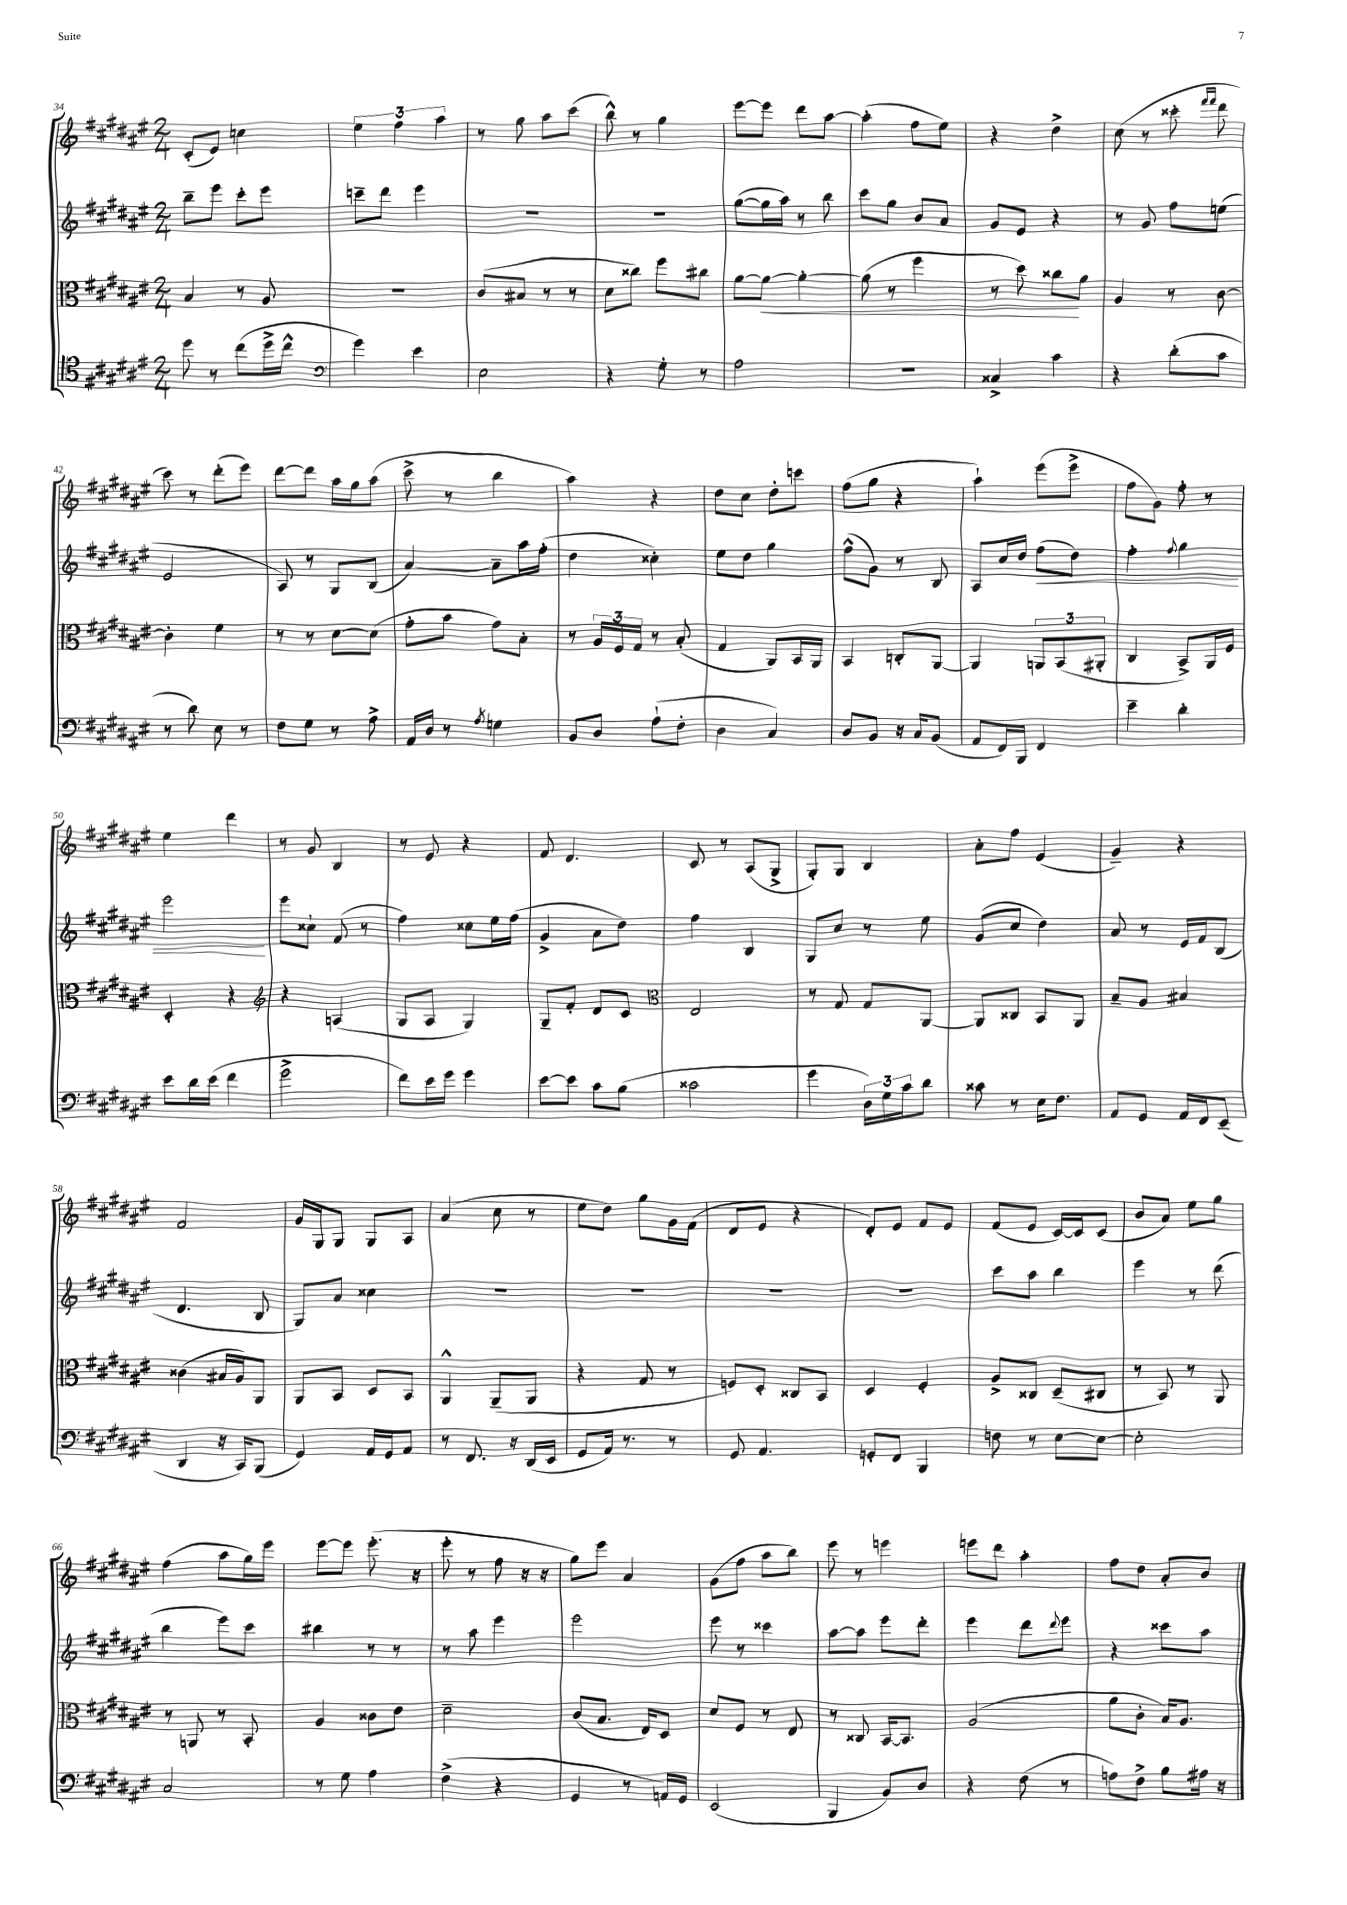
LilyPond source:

<<
\new StaffGroup <<
\new Staff = "s0" {
    \clef treble \key fis \major \numericTimeSignature \time 2/4
    cis'8-.( eis'8) c''4 |
    \tuplet 3/2 { eis''4 fis''4 ais''4 } |
    r8 gis''8 ais''8 cis'''8( |
    b''8-^) r8 gis''4 |
    eis'''8~ eis'''8 dis'''8 ais''8~ |
    ais''4-.( fis''8 eis''8) |
    r4 dis''4-> |
    cis''8( r8 cisis'''8-. \grace { fis'''16 fis'''16 } dis'''8 |
    cis'''8) r8 dis'''8-.( eis'''8) |
    dis'''8~ dis'''8 ais''16 gis''16 ais''8( |
    cis'''8-> r8 b''4 |
    ais''4) r4 |
    dis''8 cis''8 dis''8-. c'''8 |
    fis''8( gis''8 r4 |
    ais''4-!) eis'''8( eis'''8-> |
    fis''8 gis'8) fis''8-. r8 |
    eis''4 dis'''4 |
    r8 gis'8 b4 |
    r8 eis'8 r4 |
    fis'8 dis'4. |
    cis'8 r8 ais8( gis8-> |
    gis8-.) gis8 b4 |
    ais'8-. fis''8 eis'4( |
    gis'4--) r4 |
    fis'2 |
    gis'16 gis16 gis8 gis8 ais8 |
    ais'4( cis''8 r8 |
    eis''8 dis''8) gis''8 gis'16 fis'16( |
    dis'8 eis'8 r4 |
    dis'8-.) eis'8 fis'8 eis'8 |
    fis'8( eis'8 cis'16~) cis'16 cis'8( |
    b'8 ais'8) eis''8 gis''8 |
    fis''4( ais''8 gis''16) eis'''16 |
    eis'''8~ eis'''8 eis'''8.-.( r16 |
    eis'''8-. r8 fis''8 r16 r16 |
    gis''8) eis'''8 ais'4 |
    gis'8( fis''8 ais''8 b''8) |
    eis'''8 r8 e'''4 |
    e'''8 dis'''8 ais''4-. |
    fis''8 dis''8 ais'8-. b'8 \bar "|." |
}
\new Staff = "s1" {
    \clef treble \key fis \major \numericTimeSignature \time 2/4
    b''8-- eis'''8 cis'''8-. eis'''8 |
    c'''8-- dis'''8 eis'''4 |
    R2 |
    R2 |
    gis''8~( gis''16 ais''16) r8 b''8 |
    cis'''8 gis''8 b'8 ais'8 |
    gis'8 eis'8 r4 |
    r8 gis'8 fis''8 e''8( |
    eis'2 |
    ais8) r8 gis8 b8( |
    ais'4~) ais'8-- ais''16 fis''16-.( |
    dis''4 cisis''4-.) |
    eis''8 dis''8 gis''4 |
    fis''8-^( gis'8) r8 b8 |
    ais8 cis''16 dis''16 fis''8\<( dis''8) |
    fis''4-. \appoggiatura { fis''8 } gis''4 |
    eis'''2\! |
    eis'''8 cisis''8-! fis'8( r8 |
    fis''4) cisis''8 eis''16 fis''16( |
    gis'4-> ais'8 dis''8) |
    fis''4 b4 |
    gis8 cis''8 r8 eis''8 |
    gis'8( cis''8 dis''4) |
    ais'8 r8 eis'16 fis'16 b8( |
    dis'4. b8 |
    gis8) ais'8 cisis''4 |
    R2 |
    R2 |
    R2 |
    R2 |
    cis'''8 ais''8 b''4 |
    eis'''4 r8 dis'''8( |
    b''4 eis'''8) cis'''8 |
    bis''4 r8 r8 |
    r8 ais''8 eis'''4 |
    eis'''2 |
    eis'''8 r8 cisis'''4 |
    ais''8~ ais''8 eis'''8 dis'''8-. |
    eis'''4 dis'''8 \appoggiatura { dis'''8 } eis'''8 |
    r4 cisis'''8 ais''8 \bar "|." |
}
\new Staff = "s2" {
    \clef alto \key fis \major \numericTimeSignature \time 2/4
    b4 r8 ais8 |
    R2 |
    cis'8( bis8 r8 r8 |
    dis'8 cisis''8) fis''8 cis''8 |
    ais'8~ ais'8~\< ais'4~-. |
    ais'8( r8 fis''4 |
    r8 dis''8) cisis''8\! ais'8 |
    ais4 r8 cis'8~ |
    cis'4-. fis'4 |
    r8 r8 dis'8~ dis'8( |
    gis'8-. b'8 gis'8) b8-. |
    r8 \tuplet 3/2 { ais16 fis16 gis16 } r8 b8-.( |
    gis4 ais,8) b,16 ais,16 |
    b,4 c8-. ais,8~ |
    ais,4 \tuplet 3/2 { a,8 b,8( ais,8-. } |
    cis4 b,8->) ais,16 fis16 |
    dis4-. r4 |
    \clef treble r4 a4( |
    gis8 ais8 gis4) |
    gis8-- fis'8-. dis'8 cis'8 |
    \clef alto eis2 |
    r8 gis8 gis8 ais,8~ |
    ais,8 cisis8 b,8 ais,8 |
    b8-- ais8 bis4 |
    cisis'4( bis16 ais16) ais,8 |
    ais,8 b,8 dis8 b,8 |
    ais,4-^ ais,8--( ais,8 |
    r4 gis8 r8 |
    f8) dis8-. cisis8 b,8 |
    dis4 fis4-. |
    ais8-> cisis8 dis8--( cis8 |
    r8 b,8) r8 ais,8 |
    r8 a,8 r8 b,8-. |
    ais4 cisis'8 eis'8 |
    dis'2-- |
    cis'8( b8. eis16) dis8 |
    dis'8 fis8 r8 eis8 |
    r8 cisis8 b,16~ b,8. |
    ais2( |
    ais'8 cis'8-. b16) ais8. \bar "|." |
}
\new Staff = "s3" {
    \clef tenor \key fis \major \numericTimeSignature \time 2/4
    dis''8 r8 cis''8( dis''16-> cis''16-^ |
    \clef bass gis'4) eis'4 |
    eis2 |
    r4 gis8-. r8 |
    ais2 |
    r2 |
    cisis4-> cis'4 |
    r4 dis'8-.( cis'8 |
    r8 dis'8) eis8 r8 |
    fis8 gis8 r8 ais8-> |
    ais,16 dis16 r8 \acciaccatura { ais8 } g4 |
    b,8 dis8 ais8-!( fis8-. |
    dis4 cis4) |
    dis8 b,8 r16 cis16 b,8( |
    ais,8 fis,16) b,,16 fis,4 |
    eis'4-- dis'4-. |
    eis'8 dis'16 eis'16( fis'4 |
    gis'2-> |
    fis'8) eis'16 gis'16 gis'4 |
    eis'8~ eis'8 cis'8 b8( |
    cisis'2 |
    gis'4 \tuplet 3/2 { dis16) gis16 cis'16 } dis'8 |
    cisis'8 r8 eis16 fis8. |
    ais,8 gis,8 ais,16 fis,16 eis,8--( |
    dis,4 r16 cis,16) b,,8( |
    gis,4) ais,16 gis,16 ais,8 |
    r8 fis,8. r16 dis,16( eis,16 |
    gis,8 ais,16) r8. r8 |
    gis,8 ais,4. |
    g,8-. fis,8 b,,4 |
    f8 r8 eis8~ eis8~ |
    eis2-. |
    cis2 |
    r8 gis8 ais4 |
    fis4->( r4 |
    gis,4 r8 a,16) gis,16 |
    eis,2( |
    b,,4 b,8) dis8 |
    r4 fis8( r8 |
    a8) fis8-> b8 ais16 r16 \bar "|." |
}
>>
>>
\layout { \context { \Score currentBarNumber = #34 } }
